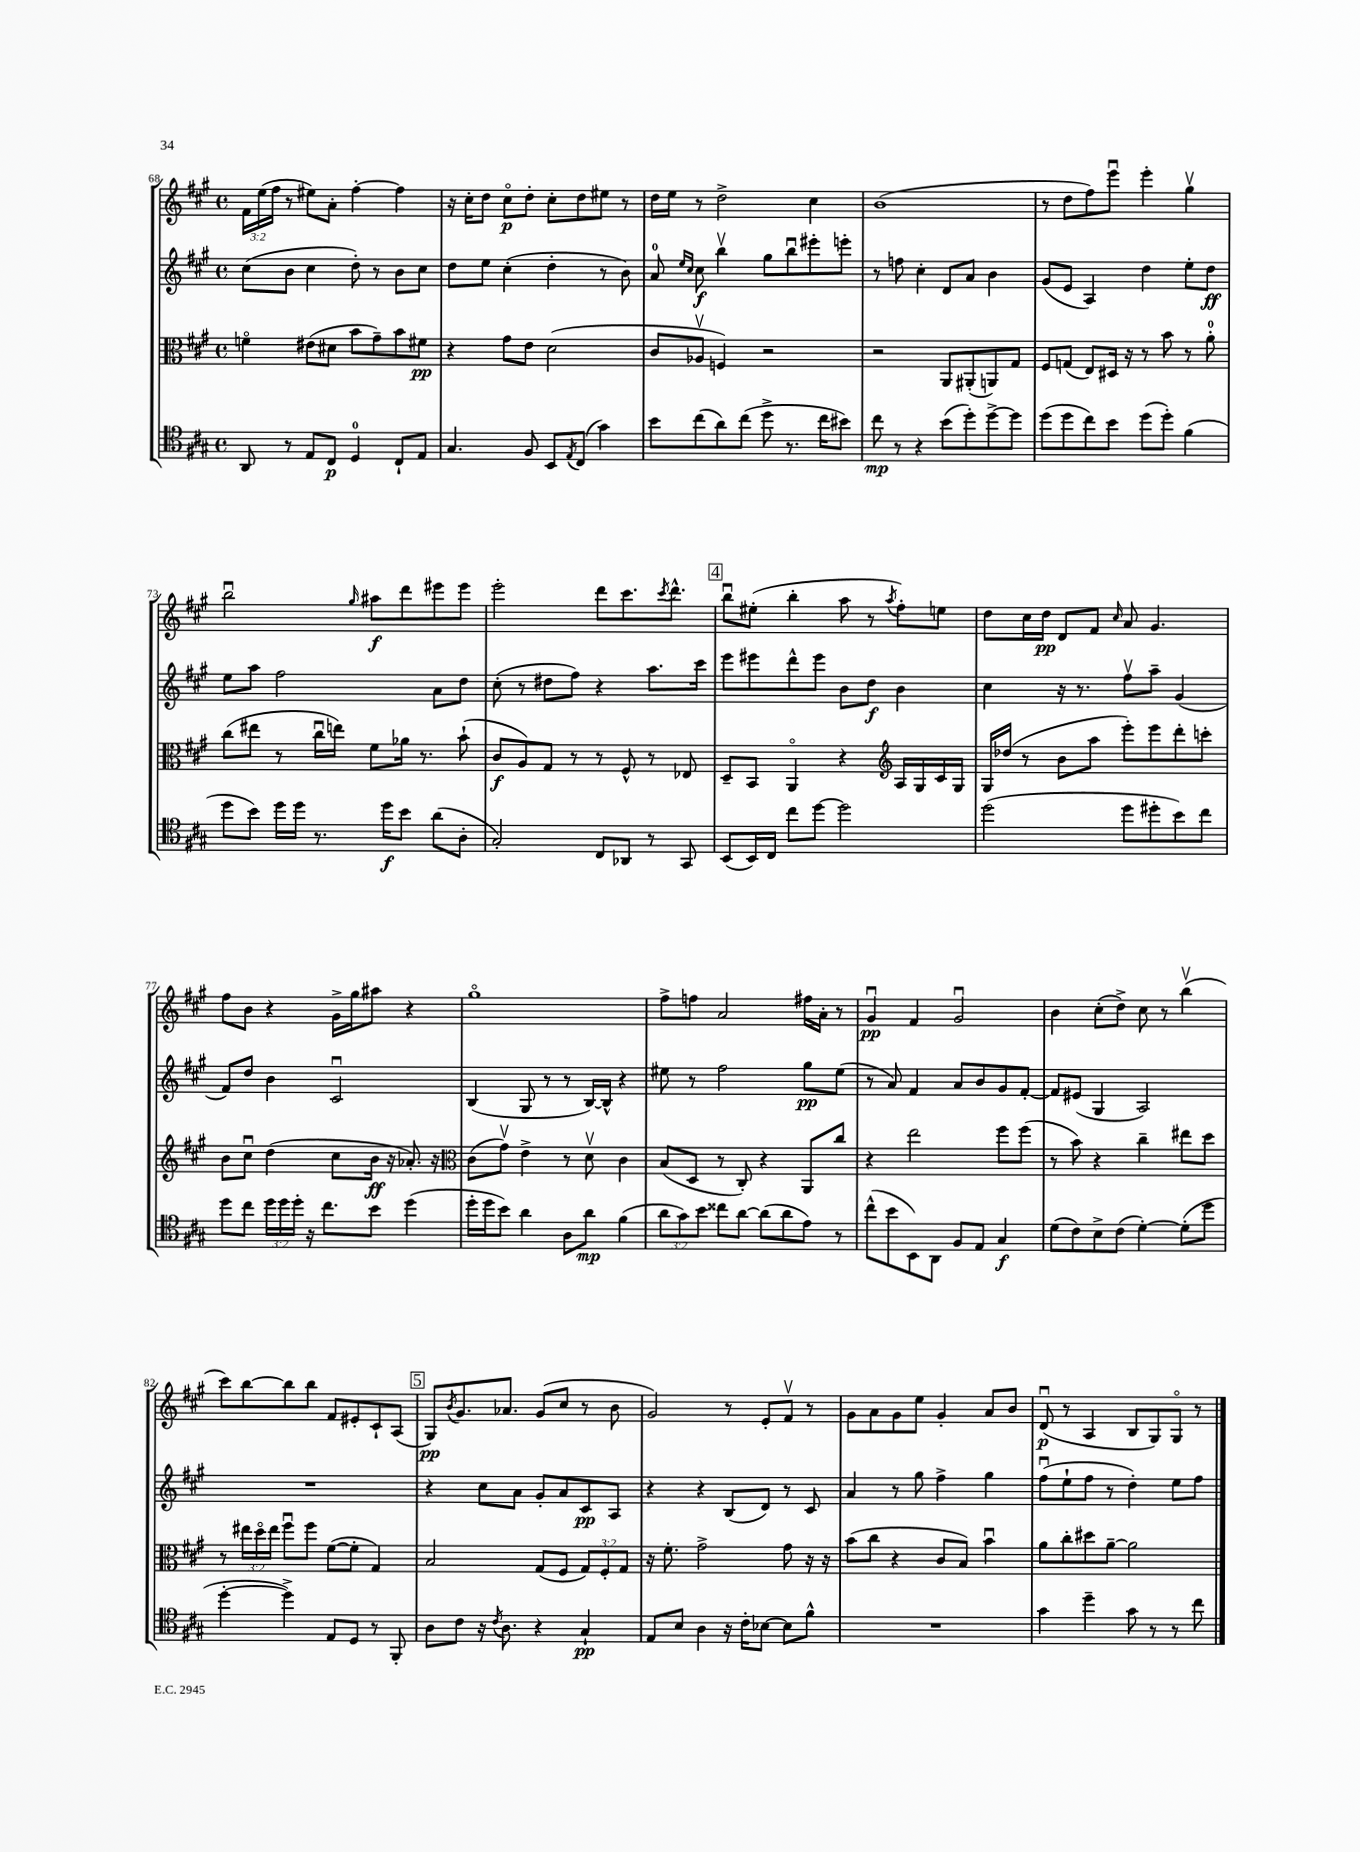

**kern	**dynam	**kern	**dynam	**kern	**dynam	**kern	**dynam
*part4	*part4	*part3	*part3	*part2	*part2	*part1	*part1
*staff4	*staff4	*staff3	*staff3	*staff2	*staff2	*staff1	*staff1
*clefC4	*	*clefC3	*	*clefG2	*	*clefG2	*
*k[f#c#g#]	*	*k[f#c#g#]	*	*k[f#c#g#]	*	*k[f#c#g#]	*
*M4/4	*	*M4/4	*	*M4/4	*	*M4/4	*
*met(c)	*	*met(c)	*	*met(c)	*	*met(c)	*
=68	=68	=68	=68	=68	=68	=68	=68
8AA/	.	4fn\	.	(8cc#\L	.	24f#\LL	.
.	.	.	.	.	.	(24ee\	.
.	.	.	.	.	.	24ff#\JJ	.
8r	.	.	.	8b\J	.	8r	.
8E/L	.	(8e#X\L	.	4cc#\	.	8ee#X\L)	.
8C#/J	p	8d#X\J	.	.	.	8a'\J	.
4D/	.	8b\L	.	8dd'\)	.	[4ff#'\	.
.	.	8g#~\)	.	8r	.	.	.
8C#`/L	.	8b\	.	8b\L	.	4ff#\]	.
8E/J	.	8f#X\J	pp	8cc#\J	.	.	.
=69	=69	=69	=69	=69	=69	=69	=69
4.G#/	.	4r	.	8dd\L	.	16r	.
.	.	.	.	.	.	16cc#'\KL	.
.	.	.	.	8ee\J	.	8dd\J	.
.	.	8g#\L	.	(4cc#'\	.	8cc#\L	p
8F#/	.	8e\J	.	.	.	8dd'\J	.
8BB/L	.	(2d\	.	4dd'\	.	8cc#'\L	.
8qE/	.	.	.	.	.	.	.
(8C#/J	.	.	.	.	.	8dd\	.
4g#\)	.	.	.	8r	.	8ee#X\J	.
.	.	.	.	8b\)	.	8r	.
=70	=70	=70	=70	=70	=70	=70	=70
8b\L	.	8c#/L	.	8a/	.	16dd\LL	.
.	.	.	.	.	.	16ee\JJ	.
.	.	.	.	16qqee/LL	.	.	.
.	.	.	.	16qqcc#/JJ	.	.	.
(8cc#\	.	8A-Xv/J	.	8cc#\	f	8r	.
8a\)	.	4Fn/)	.	4bbv\	.	2dd^\	.
(8cc#\J	.	.	.	.	.	.	.
8dd^\	.	2r	.	8gg#\L	.	.	.
8.r	.	.	.	8bbu\	.	.	.
.	.	.	.	8eee#X'\	.	4cc#\	.
16cc#\KL	.	.	.	.	.	.	.
8b#X\J)	.	.	.	8eeen'\J	.	.	.
=71	=71	=71	=71	=71	=71	=71	=71
8cc#\	mp	2r	.	8r	.	(1b	.
8r	.	.	.	8ffn\	.	.	.
4r	.	.	.	4cc#'\	.	.	.
(8b\L	.	8AA/L	.	8d/L	.	.	.
8dd'\)	.	(8AA#X'/	.	8a/J	.	.	.
[8dd^\	.	8AAn/)	.	4b\	.	.	.
8dd\J]	.	8G#/J	.	.	.	.	.
=72	=72	=72	=72	=72	=72	=72	=72
(8dd\L	.	8F#/L	.	(8g#/L	.	8r	.
8dd\	.	(8Gn/J	.	8e/J	.	8dd\L	.
8cc#\)	.	8E/L)	.	4A/)	.	8ff#\)	.
8b\J	.	16D#X/Jk	.	.	.	8eeeu\J	.
.	.	16r	.	.	.	.	.
(8dd\L	.	8r	.	4dd\	.	4eee'\	.
8dd'\J)	.	8b\	.	.	.	.	.
(4f#\	.	8r	.	8ee'\L	.	4gg#v\	.
.	.	8a'\	.	8dd\J	ff	.	.
!!LO:LB:g=z
=73	=73	=73	=73	=73	=73	=73	=73
8dd\L	.	(8cc#\L	.	8ee\L	.	2bbu\	.
8b\J)	.	8ee#X\J	.	8aa\J	.	.	.
16dd\LL	.	8r	.	2ff#\	.	.	.
16dd\JJ	.	.	.	.	.	.	.
8.r	.	16cc#u\LL	.	.	.	.	.
.	.	16een\JJ)	.	.	.	.	.
.	.	.	.	.	.	16qqgg#/	.
.	.	8f#\L	.	.	.	8aa#X\L	f
16dd\KL	f	.	.	.	.	.	.
8b\J	.	16a-X\Jk	.	.	.	8ddd\	.
.	.	8.r	.	.	.	.	.
(8a\L	.	.	.	8a\L	.	8eee#X\	.
8A'\J	.	(8b`\	.	8dd\J	.	8eee#\J	.
=74	=74	=74	=74	=74	=74	=74	=74
2G#'/)	.	8c#/L	f	(8cc#'\	.	2eee'\	.
.	.	8A/)	.	8r	.	.	.
.	.	8G#/J	.	8dd#X\L	.	.	.
.	.	8r	.	8ff#\J)	.	.	.
8C#/L	.	8r	.	4r	.	8ddd\L	.
8AA-X/J	.	8F#^^/	.	.	.	8.ccc#\	.
8r	.	8r	.	8.aa\L	.	.	.
.	.	.	.	.	.	8qccc#/	.
.	.	.	.	.	.	8.ddd^^\J	.
8GG#/	.	8E-X/	.	.	.	.	.
.	.	.	.	16ccc#\Jk	.	.	.
!!LO:REH:place=s1:t=4
=75	=75	=75	=75	=75	=75	=75	=75
(8BB/L	.	8D~/L	.	8eee\L	.	8bbu\L	.
16BB/L)	.	8BB/J	.	8eee#X\	.	(8ee#X'\J	.
16C#/JJ	.	.	.	.	.	.	.
8cc#\L	.	4AA/	.	8ddd^^\	.	4bb'\	.
[8dd\J	.	.	.	8eee#\J	.	.	.
2dd\]	.	4r	.	8b\L	.	8aa\	.
.	.	.	.	8dd\J	f	8r	.
*	*	*clefG2	*	*	*	*	*
.	.	.	.	.	.	8qaa/	.
.	.	16A/LL	.	4b\	.	8ff#'\L)	.
.	.	16G#/	.	.	.	.	.
.	.	16c#/	.	.	.	8een\J	.
.	.	16G#/JJ	.	.	.	.	.
=76	=76	=76	=76	=76	=76	=76	=76
(2dd\	.	16G#/LL	.	4cc#\	.	8dd\L	.
.	.	(16dd-X/JJ	.	.	.	.	.
.	.	8r	.	.	.	16cc#\L	.
.	.	.	.	.	.	16dd\JJ	pp
.	.	8b\L	.	16r	.	8d/L	.
.	.	.	.	8.r	.	.	.
.	.	8aa\J	.	.	.	8f#/J	.
.	.	.	.	.	.	16qqcc#/	.
8dd\L	.	8eee'\L)	.	8ff#v\L	.	8a/	.
8dd#X'\	.	8eee\	.	8aa~\J	.	4.g#/	.
8b\)	.	8ddd'\	.	(4g#/	.	.	.
8cc#\J	.	8cccn'\J	.	.	.	.	.
!!LO:LB:g=z
=77	=77	=77	=77	=77	=77	=77	=77
8dd\L	.	8b\L	.	8f#/L)	.	8ff#\L	.
8cc#\J	.	8cc#u\J	.	8dd/J	.	8b\J	.
24dd\LL	.	(4dd\	.	4b\	.	4r	.
24dd\	.	.	.	.	.	.	.
24dd'\JJ	.	.	.	.	.	.	.
16r	.	.	.	.	.	.	.
8.cc#\L	.	.	.	.	.	.	.
.	.	8cc#\L	.	2c#u/	.	16g#^\LL	.
.	.	.	.	.	.	16gg#\J	.
8b\J	.	16b\Jk	ff	.	.	8aa#X\J	.
.	.	16r	.	.	.	.	.
(4dd\	.	8.a-X'/)	.	.	.	4r	.
.	.	16r	.	.	.	.	.
=78	=78	=78	=78	=78	=78	=78	=78
*	*	*clefC3	*	*	*	*	*
16dd'\LL	.	(8c#\L	.	(4B/	.	1gg#	.
16dd\J	.	.	.	.	.	.	.
8b\J)	.	8g#v\J)	.	.	.	.	.
4a\	.	4e^\	.	8G#/	.	.	.
.	.	.	.	8r	.	.	.
8A\L	.	8r	.	8r	.	.	.
8a\J	mp	8dv\	.	[16B/LL)	.	.	.
.	.	.	.	16B^^/JJ]	.	.	.
(4f#\	.	4c#\	.	4r	.	.	.
=79	=79	=79	=79	=79	=79	=79	=79
12a\L	.	(8B/L	.	8ee#X\	.	8ff#^\L	.
12g#\)	.	.	.	.	.	.	.
.	.	8D/J	.	8r	.	8ffn\J	.
12b\J	.	.	.	.	.	.	.
8cc##X\L	.	8r	.	2ff#\	.	2a/	.
[8a\J	.	8C#'/)	.	.	.	.	.
(8a\L]	.	4r	.	.	.	.	.
8a\	.	.	.	.	.	.	.
8e\J)	.	8AA/L	.	8gg#\L	pp	16ff#X\LL	.
.	.	.	.	.	.	16a'\JJ	.
8r	.	8cc#/J	.	(8ee#\J	.	8r	.
=80	=80	=80	=80	=80	=80	=80	=80
(8cc#^^\L	.	4r	.	8r	.	4g#u/	pp
8b\	.	.	.	8a/)	.	.	.
8BB\)	.	2ee\	.	4f#/	.	4f#/	.
8AA\J	.	.	.	.	.	.	.
8F#/L	.	.	.	8a/L	.	2g#u/	.
8E/J	.	.	.	8b/	.	.	.
4G#/	f	8ff#\L	.	8g#/	.	.	.
.	.	(8ff#\J	.	[8f#'/J	.	.	.
=81	=81	=81	=81	=81	=81	=81	=81
(8d\L	.	8r	.	8f#/L]	.	4b\	.
8c#\)	.	8b\)	.	(8e#X/J	.	.	.
8B^\	.	4r	.	4G#/	.	(8cc#'\L	.
(8c#\J	.	.	.	.	.	8dd^\J)	.
[4d'\)	.	4cc#~\	.	2A/)	.	8cc#\	.
.	.	.	.	.	.	8r	.
(8d'\L]	.	8ee#X\L	.	.	.	(4bbv\	.
8dd\J	.	8dd\J	.	.	.	.	.
!!LO:LB:g=z
=82	=82	=82	=82	=82	=82	=82	=82
[4dd'\	.	8r	.	1r	.	8ccc#\L)	.
.	.	24ee#X\LL	.	.	.	[8bb\	.
.	.	24dd\	.	.	.	.	.
.	.	24ee#\JJ	.	.	.	.	.
4dd^\])	.	8ff#u\L	.	.	.	8bb\]	.
.	.	8ff#\J	.	.	.	8bb\J	.
8E/L	.	([8f#\L	.	.	.	8f#/L	.
8D/J	.	8f#'\J]	.	.	.	8e#X'/	.
8r	.	4G#/)	.	.	.	8c#`/	.
8FF#'/	.	.	.	.	.	(8A/J	.
!!LO:REH:place=s1:t=5
=83	=83	=83	=83	=83	=83	=83	=83
8A\L	.	2B/	.	4r	.	8G#/L)	pp
.	.	.	.	.	.	8qb/	.
8c#\J	.	.	.	.	.	8.g#/	.
16r	.	.	.	8cc#\L	.	.	.
8qc#/	.	.	.	.	.	.	.
8.A\	.	.	.	.	.	8.a-X/J	.
.	.	.	.	8a\J	.	.	.
4r	.	(8G#/L	.	8g#'/L	.	(8g#/L	.
.	.	8F#/J	.	8a/	.	8cc#/J	.
4G#`/	pp	12G#/L)	.	8c#/	pp	8r	.
.	.	12F#'/	.	.	.	.	.
.	.	.	.	8A/J	.	8b\	.
.	.	12G#/J	.	.	.	.	.
=84	=84	=84	=84	=84	=84	=84	=84
8E/L	.	16r	.	4r	.	2g#/)	.
.	.	8.f#'\	.	.	.	.	.
8B/J	.	.	.	.	.	.	.
4A\	.	2g#^\	.	4r	.	.	.
16r	.	.	.	(8B/L	.	8r	.
16c#'\KL	.	.	.	.	.	.	.
[8B-X\J	.	.	.	8d/J)	.	8e'/L	.
8B-\L]	.	8g#\	.	8r	.	8f#v/J	.
8f#^^\J	.	16r	.	8c#/	.	8r	.
.	.	16r	.	.	.	.	.
=85	=85	=85	=85	=85	=85	=85	=85
1r	.	(8b\L	.	4a/	.	8g#\L	.
.	.	8cc#\J	.	.	.	8a\	.
.	.	4r	.	8r	.	8g#\	.
.	.	.	.	8gg#\	.	8ee\J	.
.	.	8c#/L	.	4ff#^\	.	4g#'/	.
.	.	8B/J)	.	.	.	.	.
.	.	4bu\	.	4gg#\	.	8a/L	.
.	.	.	.	.	.	8b/J	.
=86	=86	=86	=86	=86	=86	=86	=86
4g#\	.	8a\L	.	(8ff#u\L	.	(8du/	p
.	.	8cc#'\	.	8ee`\	.	8r	.
4dd~\	.	8dd#X\	.	8ff#\J	.	4A/	.
.	.	[8a~\J	.	8r	.	.	.
8g#\	.	2a\]	.	4dd'\)	.	8B/L	.
8r	.	.	.	.	.	8G#/)	.
8r	.	.	.	8ee\L	.	8G#/J	.
8cc#\	.	.	.	8ff#\J	.	8r	.
==	==	==	==	==	==	==	==
*-	*-	*-	*-	*-	*-	*-	*-
